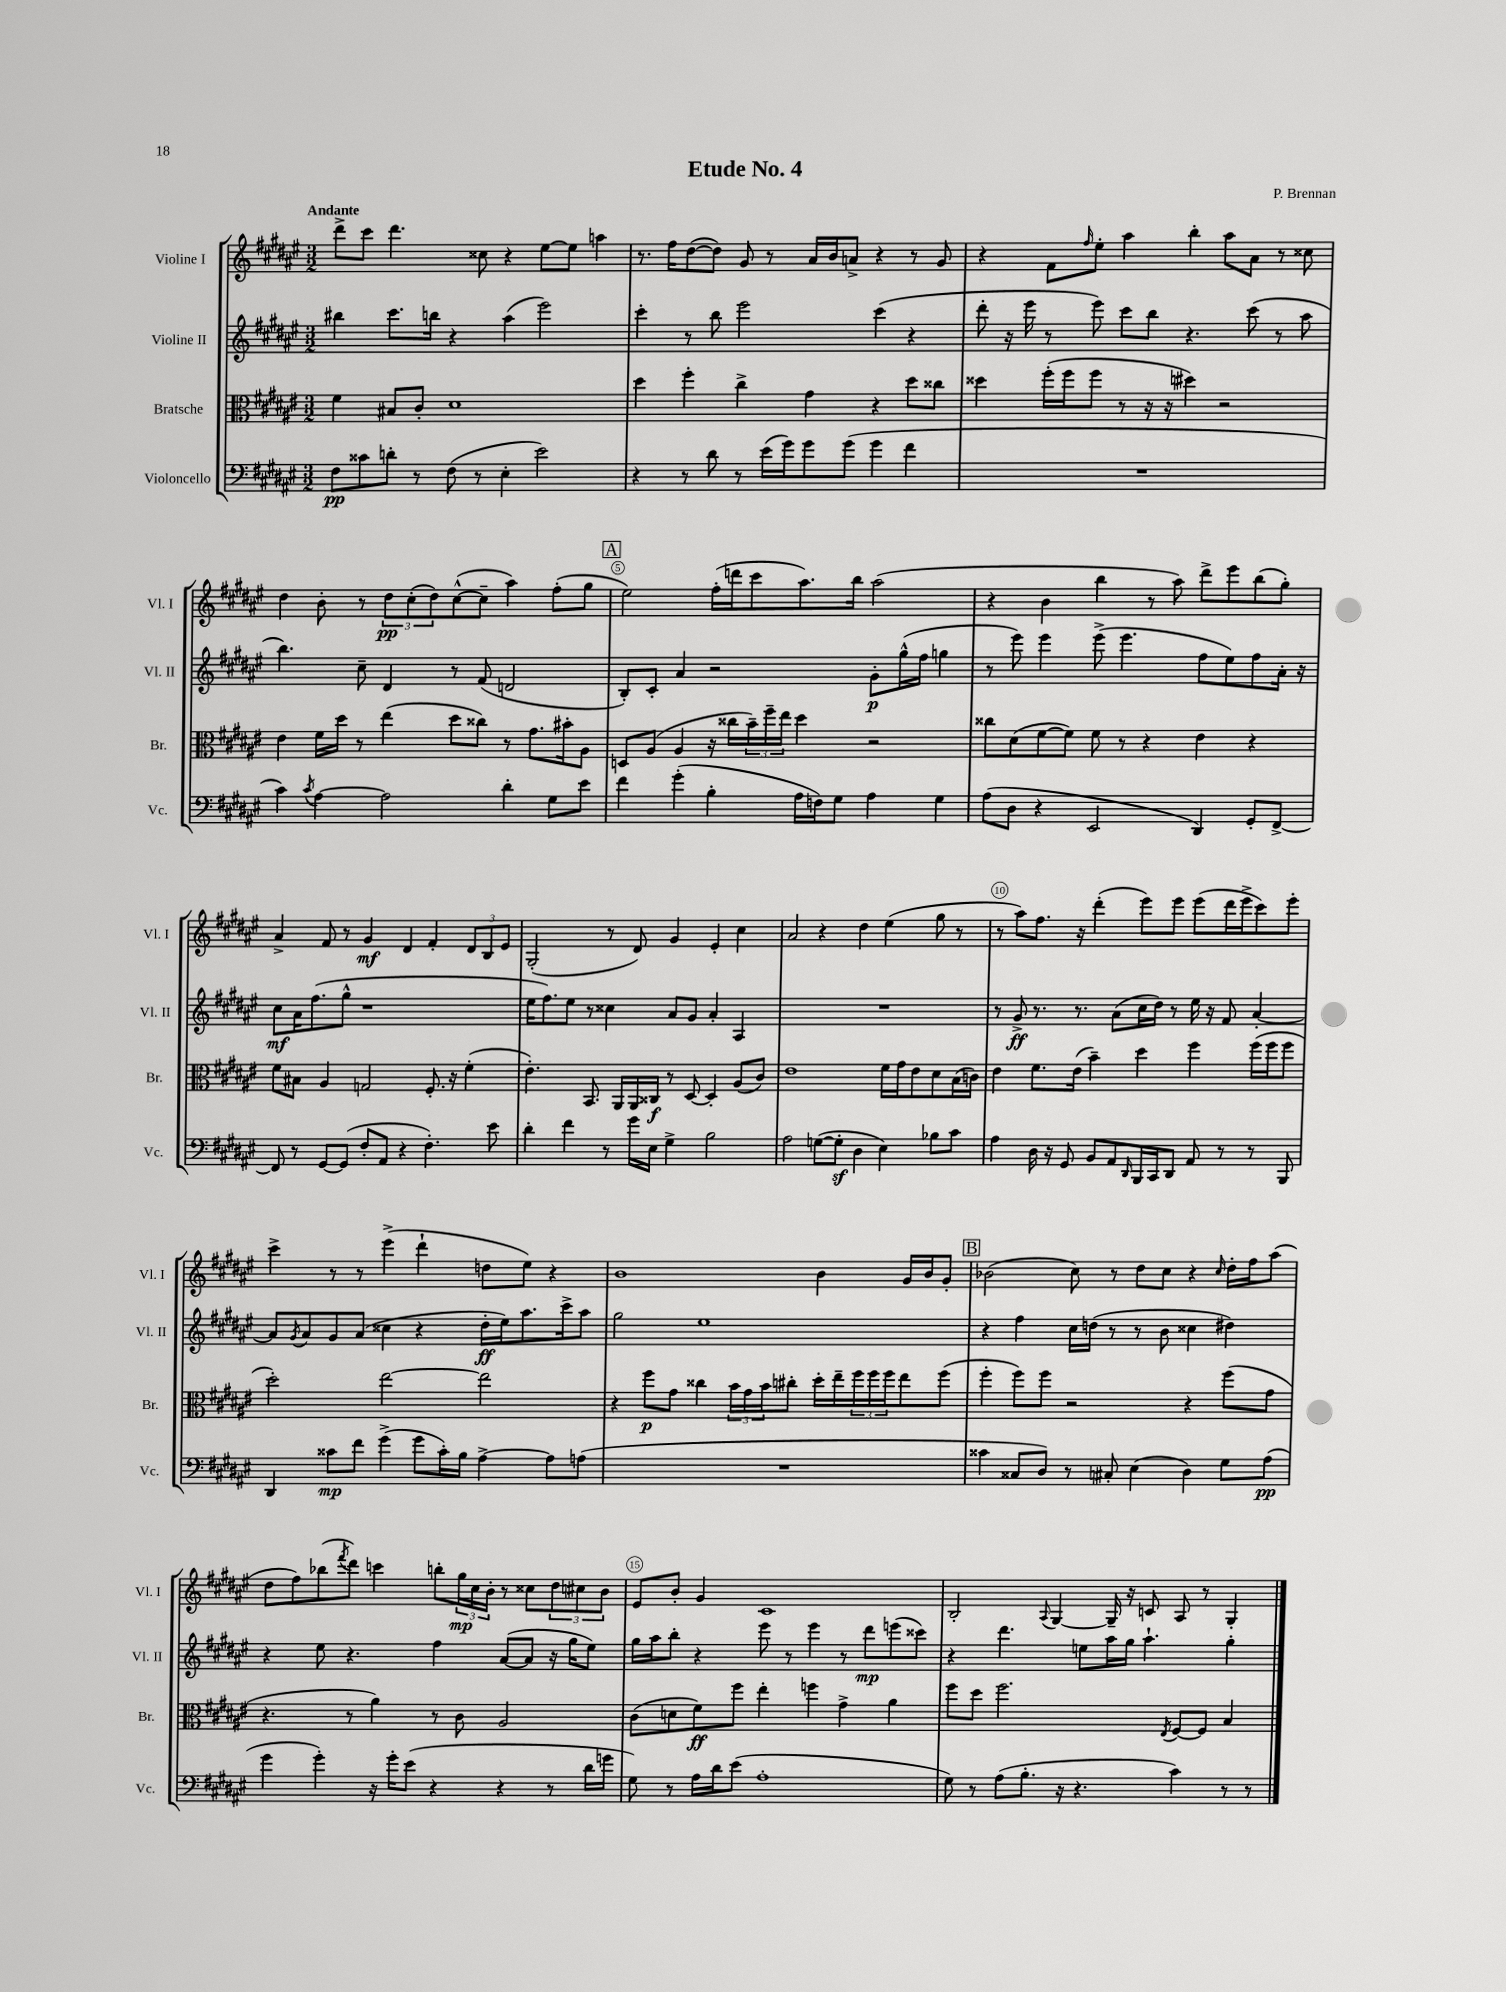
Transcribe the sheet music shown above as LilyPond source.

\header { title = "Etude No. 4" composer = "P. Brennan" }
<<
\new StaffGroup <<
\new Staff = "s0" \with { instrumentName = "Violine I" shortInstrumentName = "Vl. I" } {
    \clef treble \key fis \major \numericTimeSignature \time 3/2 \tempo "Andante"
    dis'''8-> cis'''8 dis'''4. cisis''8 r4 eis''8~ eis''8 a''4 |
    r8. fis''16 dis''8~( dis''8) gis'8 r8 ais'16 b'16 a'8-> r4 r8 gis'8 |
    r4 fis'8 \grace { fis''16 } eis''8-. ais''4 b''4-. ais''8 ais'8 r8 cisis''8 |
    dis''4 b'8-. r8 \tuplet 3/2 { dis''8\pp cis''8-.( dis''8) } cis''8~-^( cis''8-- ais''4) fis''8-.( gis''8 |
    \mark \markup { \box "A" } eis''2) fis''16-.( d'''16 cis'''8 ais''8.) b''16 ais''2( |
    r4 b'4 b''4 r8 ais''8) dis'''8-> eis'''8 b''8( gis''8-.) |
    ais'4-> fis'8 r8 gis'4\mf dis'4 fis'4-. \tuplet 3/2 { dis'8 b8 eis'8 } |
    gis2-.( r8 dis'8) gis'4 eis'4-. cis''4 |
    ais'2 r4 dis''4 eis''4( gis''8 r8 |
    r8 ais''8) fis''8. r16 dis'''4-.( eis'''8) eis'''8 eis'''8( dis'''16 eis'''16-> cis'''8) eis'''8-. |
    cis'''4-> r8 r8 eis'''4->( dis'''4-! d''8 eis''8) r4 |
    b'1 b'4 gis'16 b'16 gis'8-. |
    \mark \markup { \box "B" } bes'2( cis''8) r8 dis''8 cis''8 r4 \grace { cis''16 } dis''16-. fis''16 ais''8( |
    dis''8 fis''8) bes''8( \acciaccatura { fis'''8 } dis'''8) c'''4 b''8-. \tuplet 3/2 { gis''16\mp cis''16 b'16-. } r8 cisis''8 \tuplet 3/2 { dis''8 cis''8 b'8 } |
    eis'8 b'8-. gis'4 cis'1 |
    b2-. \appoggiatura { ais8 } gis4~ gis16-- r16 c'8 ais8 r8 gis4-. \bar "|." |
}
\new Staff = "s1" \with { instrumentName = "Violine II" shortInstrumentName = "Vl. II" } {
    \clef treble \key fis \major \numericTimeSignature \time 3/2
    bis''4 cis'''8. b''16 r4 ais''4( eis'''2) |
    cis'''4-. r8 b''8 eis'''2 cis'''4( r4 |
    dis'''8-. r16 eis'''16 r8 eis'''8) cis'''8 b''8 r4. cis'''8( r8 ais''8 |
    b''4.) cis''8-- dis'4 r8 fis'8( d'2 |
    \mark \markup { \box "A" } b8-.) cis'8-. ais'4 r2 gis'8-.\p gis''16-^( fis''16 g''4 |
    r8 eis'''8) eis'''4 eis'''8->( eis'''4. fis''8 eis''8) fis''8 ais'16-. r16 |
    cis''8\mf ais'16 fis''8.( gis''8-^ r1 |
    eis''16 fis''8.) eis''8 r8 cisis''4 ais'8 gis'8 ais'4-. ais4 |
    R1. |
    r8 gis'8->\ff r8. r8. ais'8( cis''16 dis''16) r8 eis''16 r16 fis'8 ais'4~-. |
    ais'8 \acciaccatura { gis'8 } ais'8 gis'8 ais'8( cisis''4 r4 dis''16-.\ff eis''16) ais''8. cis'''16-> ais''8 |
    gis''2 eis''1 |
    \mark \markup { \box "B" } r4 fis''4 cis''16 d''16( r8 r8 b'8 cisis''4 dis''4) |
    r4 eis''8 r4. fis''4 ais'8~( ais'8 r16 gis''16 eis''8) |
    gis''16 ais''16 b''8-. r4 eis'''8 r8 eis'''4 r8 dis'''8\mp e'''8( cisis'''8) |
    r4 dis'''4. e''8 ais''16 gis''16 ais''4.-! gis''4-. \bar "|." |
}
\new Staff = "s2" \with { instrumentName = "Bratsche" shortInstrumentName = "Br." } {
    \clef alto \key fis \major \numericTimeSignature \time 3/2
    fis'4 bis8 cis'8-. dis'1 |
    dis''4 fis''4-. cis''4-> gis'4 r4 dis''8 cisis''8 |
    disis''4 fis''16-.( fis''16 fis''8 r8 r16 r16 dis''4) r2 |
    eis'4 fis'16 dis''16 r8 eis''4( dis''8 cisis''8) r8 gis'8. bis'16-. ais8 |
    \mark \markup { \box "A" } d8 ais8( ais4 r16 cisis''16 \tuplet 3/2 { b'16--) fis''16-- eis''16 } dis''4 r2 |
    cisis''8 dis'8( fis'8~ fis'8) fis'8 r8 r4 eis'4 r4 |
    fis'8 bis8 ais4 g2 fis8.-. r16 fis'4-.( |
    eis'4.-.) b,8. ais,16 ais,16 cisis16\f r8 dis8~ dis4-. ais8( cis'8) |
    eis'1 fis'16 gis'16 eis'8 dis'8 b16( c'16) |
    eis'4 fis'8. eis'16( b'4--) dis''4 fis''4 fis''16( fis''16 fis''8 |
    dis''2-.) eis''2~ eis''2 |
    r4 fis''8\p gis'8 cisis''4 \tuplet 3/2 { b'16 gis'16 b'16 } cis''8-. dis''16-. eis''16-- \tuplet 3/2 { fis''16 fis''16 fis''16 } eis''8 fis''8( |
    \mark \markup { \box "B" } fis''4-. fis''8) fis''8 r2 r4 fis''8( gis'8 |
    r4. r8 ais'4) r8 cis'8 ais2 |
    cis'8( d'8 fis'8\ff) fis''8 eis''4-. f''4 gis'4-> ais'4 |
    fis''8 dis''8 fis''2. \acciaccatura { eis8 } fis8~ fis8 b4 \bar "|." |
}
\new Staff = "s3" \with { instrumentName = "Violoncello" shortInstrumentName = "Vc." } {
    \clef bass \key fis \major \numericTimeSignature \time 3/2
    fis8\pp cisis'8 d'8-. r8 fis8( r8 eis4-. eis'2) |
    r4 r8 dis'8 r8 eis'16( gis'16) gis'8 gis'8( gis'4 fis'4 |
    R1. |
    cis'4) \acciaccatura { cis'8 } ais4~ ais2 dis'4-. gis8 eis'8 |
    \mark \markup { \box "A" } fis'4 gis'4-.( b4-. ais16 f16) gis8 ais4 gis4 |
    ais8( dis8 r4 eis,2 dis,4) gis,8-. fis,8~-> |
    fis,8 r8 gis,8~ gis,8( fis8-. ais,8 r4 fis4.-.) eis'8 |
    dis'4-. fis'4 r8 gis'16 eis16 gis4-> b2 |
    ais2 g8~( g8-.\sf dis4 eis4) bes8 cis'8 |
    ais4 dis16 r16 gis,8 b,8 ais,8 \grace { dis,16 } b,,16 cis,16 dis,8 ais,8 r8 r8 b,,8 |
    dis,4 cisis'8\mp fis'8 gis'4->( gis'8 cisis'16-.) b16 ais4~-> ais8 a8( |
    R1. |
    \mark \markup { \box "B" } cisis'4 cisis8 dis8) r8 cis8-. eis4( dis4) gis8 ais8\pp( |
    gis'4 gis'4-.) r16 gis'16-. eis'8( r4 r4 r8 dis'16 g'16 |
    gis8) r8 ais16 dis'16 eis'8( ais1-. |
    gis8) r8 ais8( b8.-. r16 r4. cis'4) r8 r8 \bar "|." |
}
>>
>>
\layout { \context { \Score \override BarNumber.break-visibility = ##(#f #t #t) barNumberVisibility = #(every-nth-bar-number-visible 5) \override BarNumber.stencil = #(make-stencil-circler 0.1 0.3 ly:text-interface::print) } }
